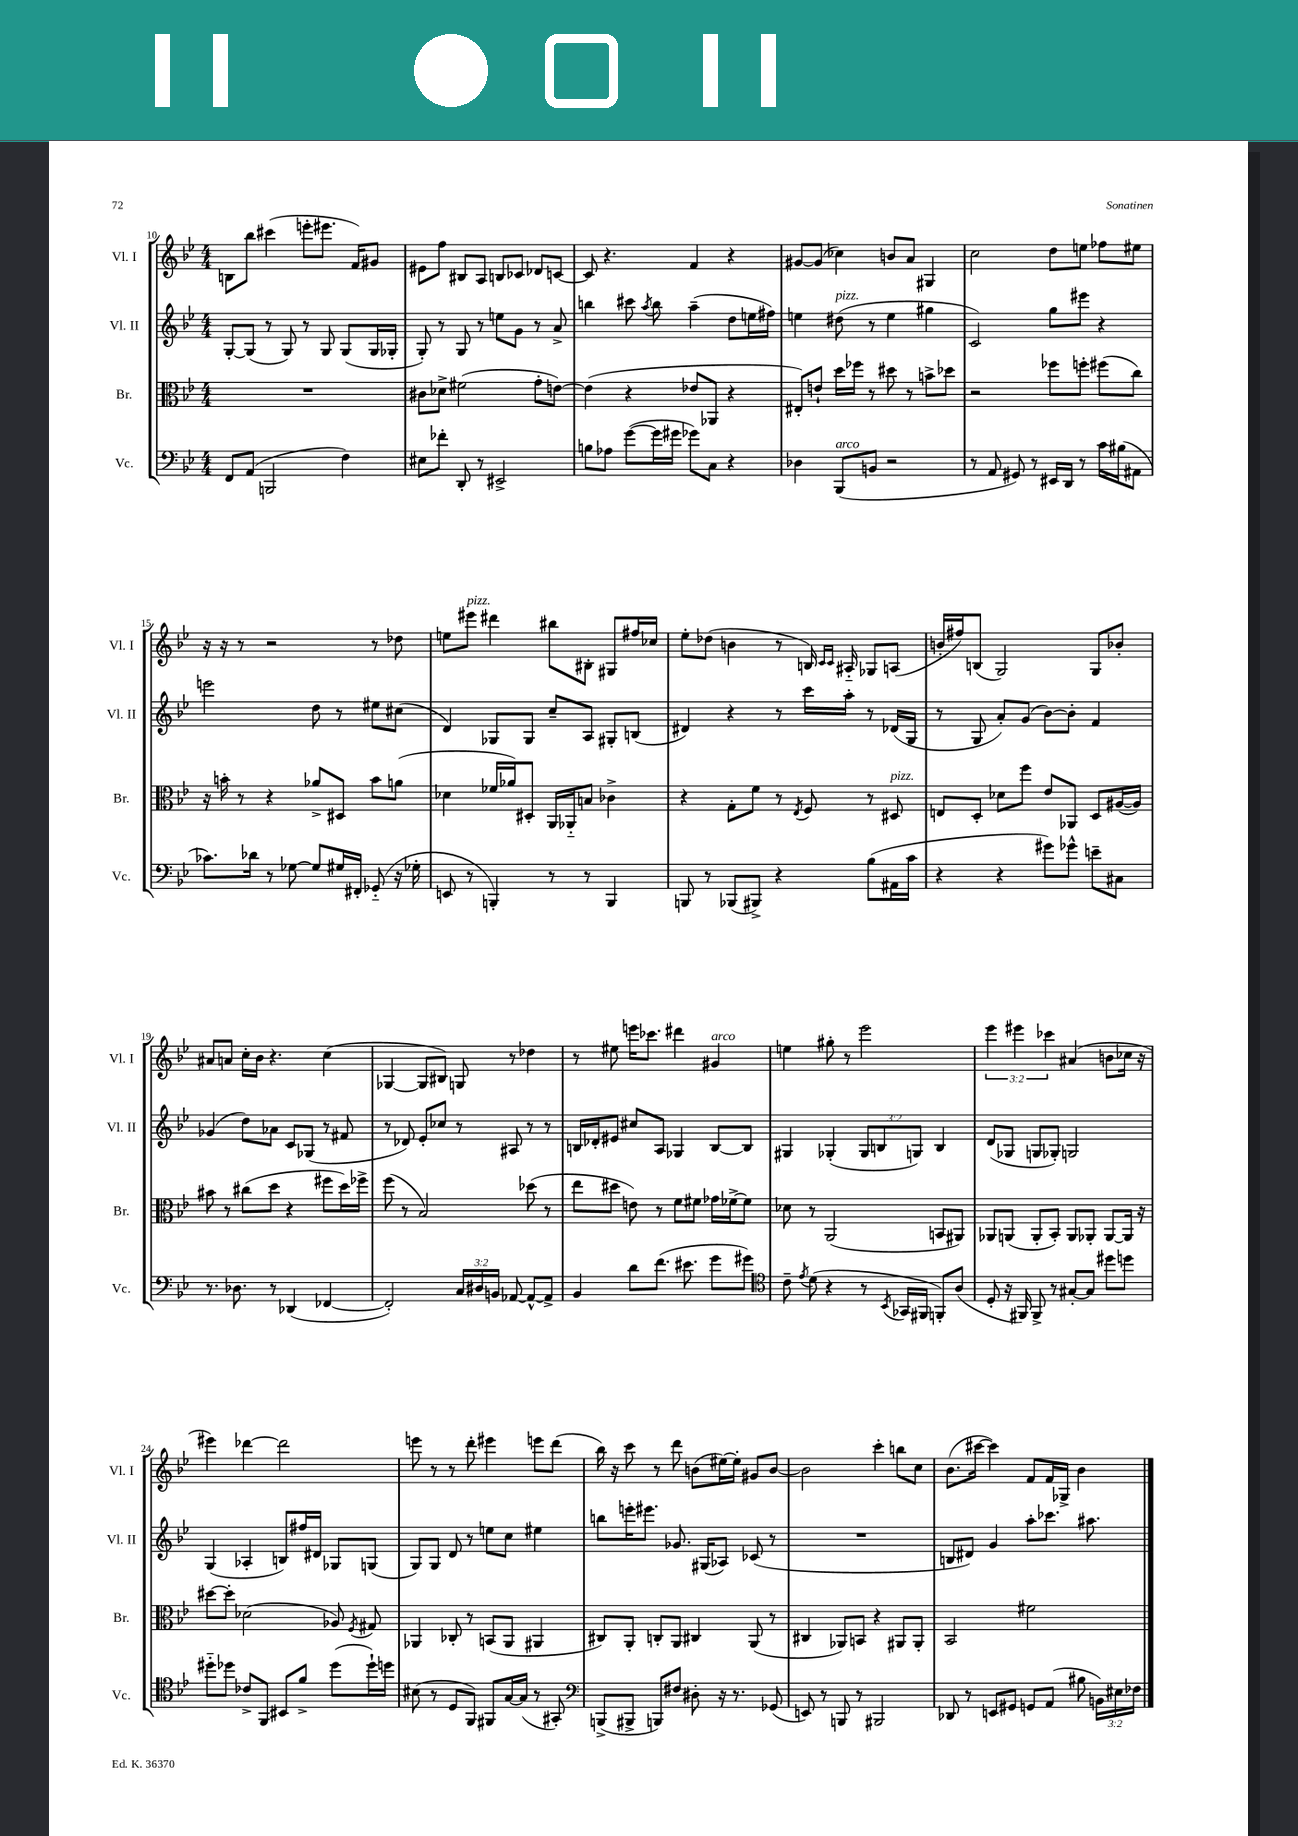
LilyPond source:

<<
\new StaffGroup <<
\new Staff = "s0" \with { instrumentName = "Vl. I" shortInstrumentName = "Vl. I" } {
    \clef treble \key bes \major \numericTimeSignature \time 4/4 \override Staff.TupletNumber.text = #tuplet-number::calc-fraction-text
    \autoBeamOff b8[ bes''8] cis'''4( e'''8[-. eis'''8.] f'16[) gis'8] |
    eis'8[ f''8] bis8[ a8] b8[ ces'8] des'8[ c'8]~ |
    c'8 r4. f'4 r4 |
    gis'8[~ gis'8]( ces''4) b'8[ a'8] gis4 |
    c''2 d''8[ e''8] fes''8[ eis''8] |
    r16 r16 r8 r2 r8 des''8 |
    e''8[ eis'''8]^\markup { \italic "pizz." } dis'''4 bis''8[ bis8]-. gis8[ fis''16 ces''16] |
    ees''8[-. des''8]( b'4 r8 b16) \grace { c'16[ c'16] } ais16-_ ges8[ a8]( |
    b'16[-. fis''16) b8]( g2) g8[ bes'8]-. |
    ais'8[ a'8] c''16[-. bes'16] r4. c''4( |
    ges4~ ges8[ bis8]) g8 r8 des''4 |
    r8 eis''8 e'''16[ ces'''8.] dis'''4 gis'4^\markup { \italic "arco" } |
    e''4 gis''8-. r8 ees'''2 |
    \tuplet 3/2 { ees'''4 eis'''4 ces'''4 } ais'4( b'8[ ces''16] r16 |
    eis'''4) des'''4~ des'''2 |
    e'''8 r8 r8 d'''8-. eis'''4 e'''8[ d'''8]( |
    bes''16) r16 c'''8 r8 d'''8 b'8[( eis''16~) eis''16]-. gis'8[ b'8]~ |
    b'2 c'''4-. b''8[ c''8] |
    bes'8.[( cis'''16]~ cis'''4) f'8[ f'16 ges16]-> bes'4 \bar "|." |
}
\new Staff = "s1" \with { instrumentName = "Vl. II" shortInstrumentName = "Vl. II" } {
    \clef treble \key bes \major \numericTimeSignature \time 4/4 \override Staff.TupletNumber.text = #tuplet-number::calc-fraction-text
    \autoBeamOff g8[~-. g8]( r8 g8) r8 g8 g8[( g16 ges16]-. |
    g8-.) r8 g8 r8 e''8[ g'8] r8 a'8-> |
    b''4 cis'''8 \acciaccatura { a''8 } b''8 a''4--( d''8[ e''16 fis''16]) |
    e''4 dis''8^\markup { \italic "pizz." }( r8 e''4 gis''4 |
    c'2) g''8[ eis'''8] r4 |
    e'''2 d''8 r8 eis''8[ cis''8]( |
    d'4) ges8[ ges8] c''8[-- a8] gis8[-. b8]( |
    dis'4) r4 r8 c'''16[ a''16]-. r8 des'16[( g16] |
    r8 g8 a'8[-.) g'8]( bes'8[~) bes'8]-. f'4 |
    ges'4( d''8[) aes'8] c'8[ ges8]( r8 fis'8 |
    r8 des'8) ees'8[-. ces''8] r8 ais8 r8 r8 |
    b16[ des'16-. eis'8] cis''8[ a8] ges4 b8[~ b8] |
    gis4 ges4-.( \tuplet 3/2 { ges8[ b8 g8]) } b4 |
    d'8[( ges8] g8[ ges8]-.) g2 |
    g4( aes4-. b8[) fis''16 dis'16] ges8[ g8]( |
    g8[) g8] d'8 r8 e''8[ c''8] eis''4 |
    b''8[ e'''16-. eis'''8.] ges'8. gis16[( aes8]) ces'8( r8 |
    R1 |
    b8[ dis'8]) g'4 a''8[-. ces'''8.] ais''8. \bar "|." |
}
\new Staff = "s2" \with { instrumentName = "Br." shortInstrumentName = "Br." } {
    \clef alto \key bes \major \numericTimeSignature \time 4/4
    \autoBeamOff R1 |
    cis'8[ des'8]-> fis'2( g'8[-. e'8]~) |
    e'4( r4 ees'8[ aes,8] r4 |
    eis8[-.) e'8]-! d''16[ fes''16] r8 dis''8 r8 b'8[-> des''8] |
    r2 fes''8[ f''8]-. fis''8[( c''8]) |
    r16 b'16-. r8 r4 aes'8[-> dis8] b'8[ a'8]( |
    des'4 fes'16[ aes'16) dis8]-. a,16[ aes,16-_ b8] ces'4-> |
    r4 g8[-. f'8] r8 \acciaccatura { ees8 } f8 r8 dis8^\markup { \italic "pizz." } |
    e8[ d8]-. des'8[ f''8] ees'8[ aes,8] d8[ ais16~( ais16]) |
    bis'8 r8 cis''8[( d''8] r4 fis''8[ d''16) fes''16]-> |
    f''8( r8 bes2) des''8( r8 |
    ees''8[ dis''8] e'8) r8 f'8[ fis'8] ges'16[ fes'16~-> fes'8] |
    des'8 r8 a,2( b,8[ ais,8]) |
    aes,8[ a,8]( a,8[-. bes,8]-.) a,8[ aes,8]-. aes,8[~ aes,16] r16 |
    dis''8[~ dis''8]-. des'2( aes8) \acciaccatura { f8 } gis8 |
    aes,4 ces8-. r8 b,8[( aes,8] ais,4 |
    cis8[) a,8]-. c8[-. a,8] cis4 a,8( r8 |
    cis4 aes,8[) b,8] r4 ais,8[ ais,8]-. |
    bes,2 fis'2 \bar "|." |
}
\new Staff = "s3" \with { instrumentName = "Vc." shortInstrumentName = "Vc." } {
    \clef bass \key bes \major \numericTimeSignature \time 4/4 \override Staff.TupletNumber.text = #tuplet-number::calc-fraction-text
    \autoBeamOff f,8[ a,8]( b,,2 f4) |
    eis8[ fes'8]-. d,8-. r8 eis,2-> |
    b8[ aes8] g'8[~( g'16 gis'16] ges'8[) c8] r4 |
    des4 bes,,8[^\markup { \italic "arco" }( b,8] r2 |
    r8 a,8 gis,8) r8 eis,16[ d,16] r8 c'16[ bis16( ais,8] |
    ces'8.[) des'16] r8 ges8~ ges8[ gis16 fis,16]-. ges,8-_( r16 ges16-. |
    e,8 r8 b,,4-.) r8 r8 b,,4 |
    b,,8 r8 bes,,8[( bis,,8]->) r4 bes8[( ais,16 c'16] |
    r4 r4 gis'8[) ges'8]-^ e'8[-- cis8] |
    r8. des8. r8 des,4( fes,4~ |
    fes,2-.) \tuplet 3/2 { c16[ dis16 b,16] } aes,8~ aes,8[~-^ aes,8]-> |
    bes,4 d'8[ f'8.]( eis'8. g'8[ gis'8]) |
    \clef tenor c'8-- \acciaccatura { ees'8 } d'8( r4 r8 \acciaccatura { bes,8 } ges,16[ fis,16] f,8[-.) a8]( |
    d8-. r16 fis,16) fis,8-> r8 gis8[~-. gis8] dis''8[ d''8] |
    dis''8[-_ des''8] ces'8[-> f,8] bis,8[ f'8]-> des''8[( des''16-!) d''16] |
    bis8( r8 d8[ f,8]) fis,8[ g16~ g16]( r8 gis,8-.) |
    \clef bass b,,8[->( bis,,8]-> b,,8[) fis8] dis8-. r16 r8. ges,8( |
    e,8) r8 b,,8 r8 bis,,2 |
    des,8 r8 e,8[ gis,8] g,8[ a,8]( bis8 \tuplet 3/2 { b,16[) eis16 fes16] } \bar "|." |
}
>>
>>
\layout { \context { \Score currentBarNumber = #10 } }
